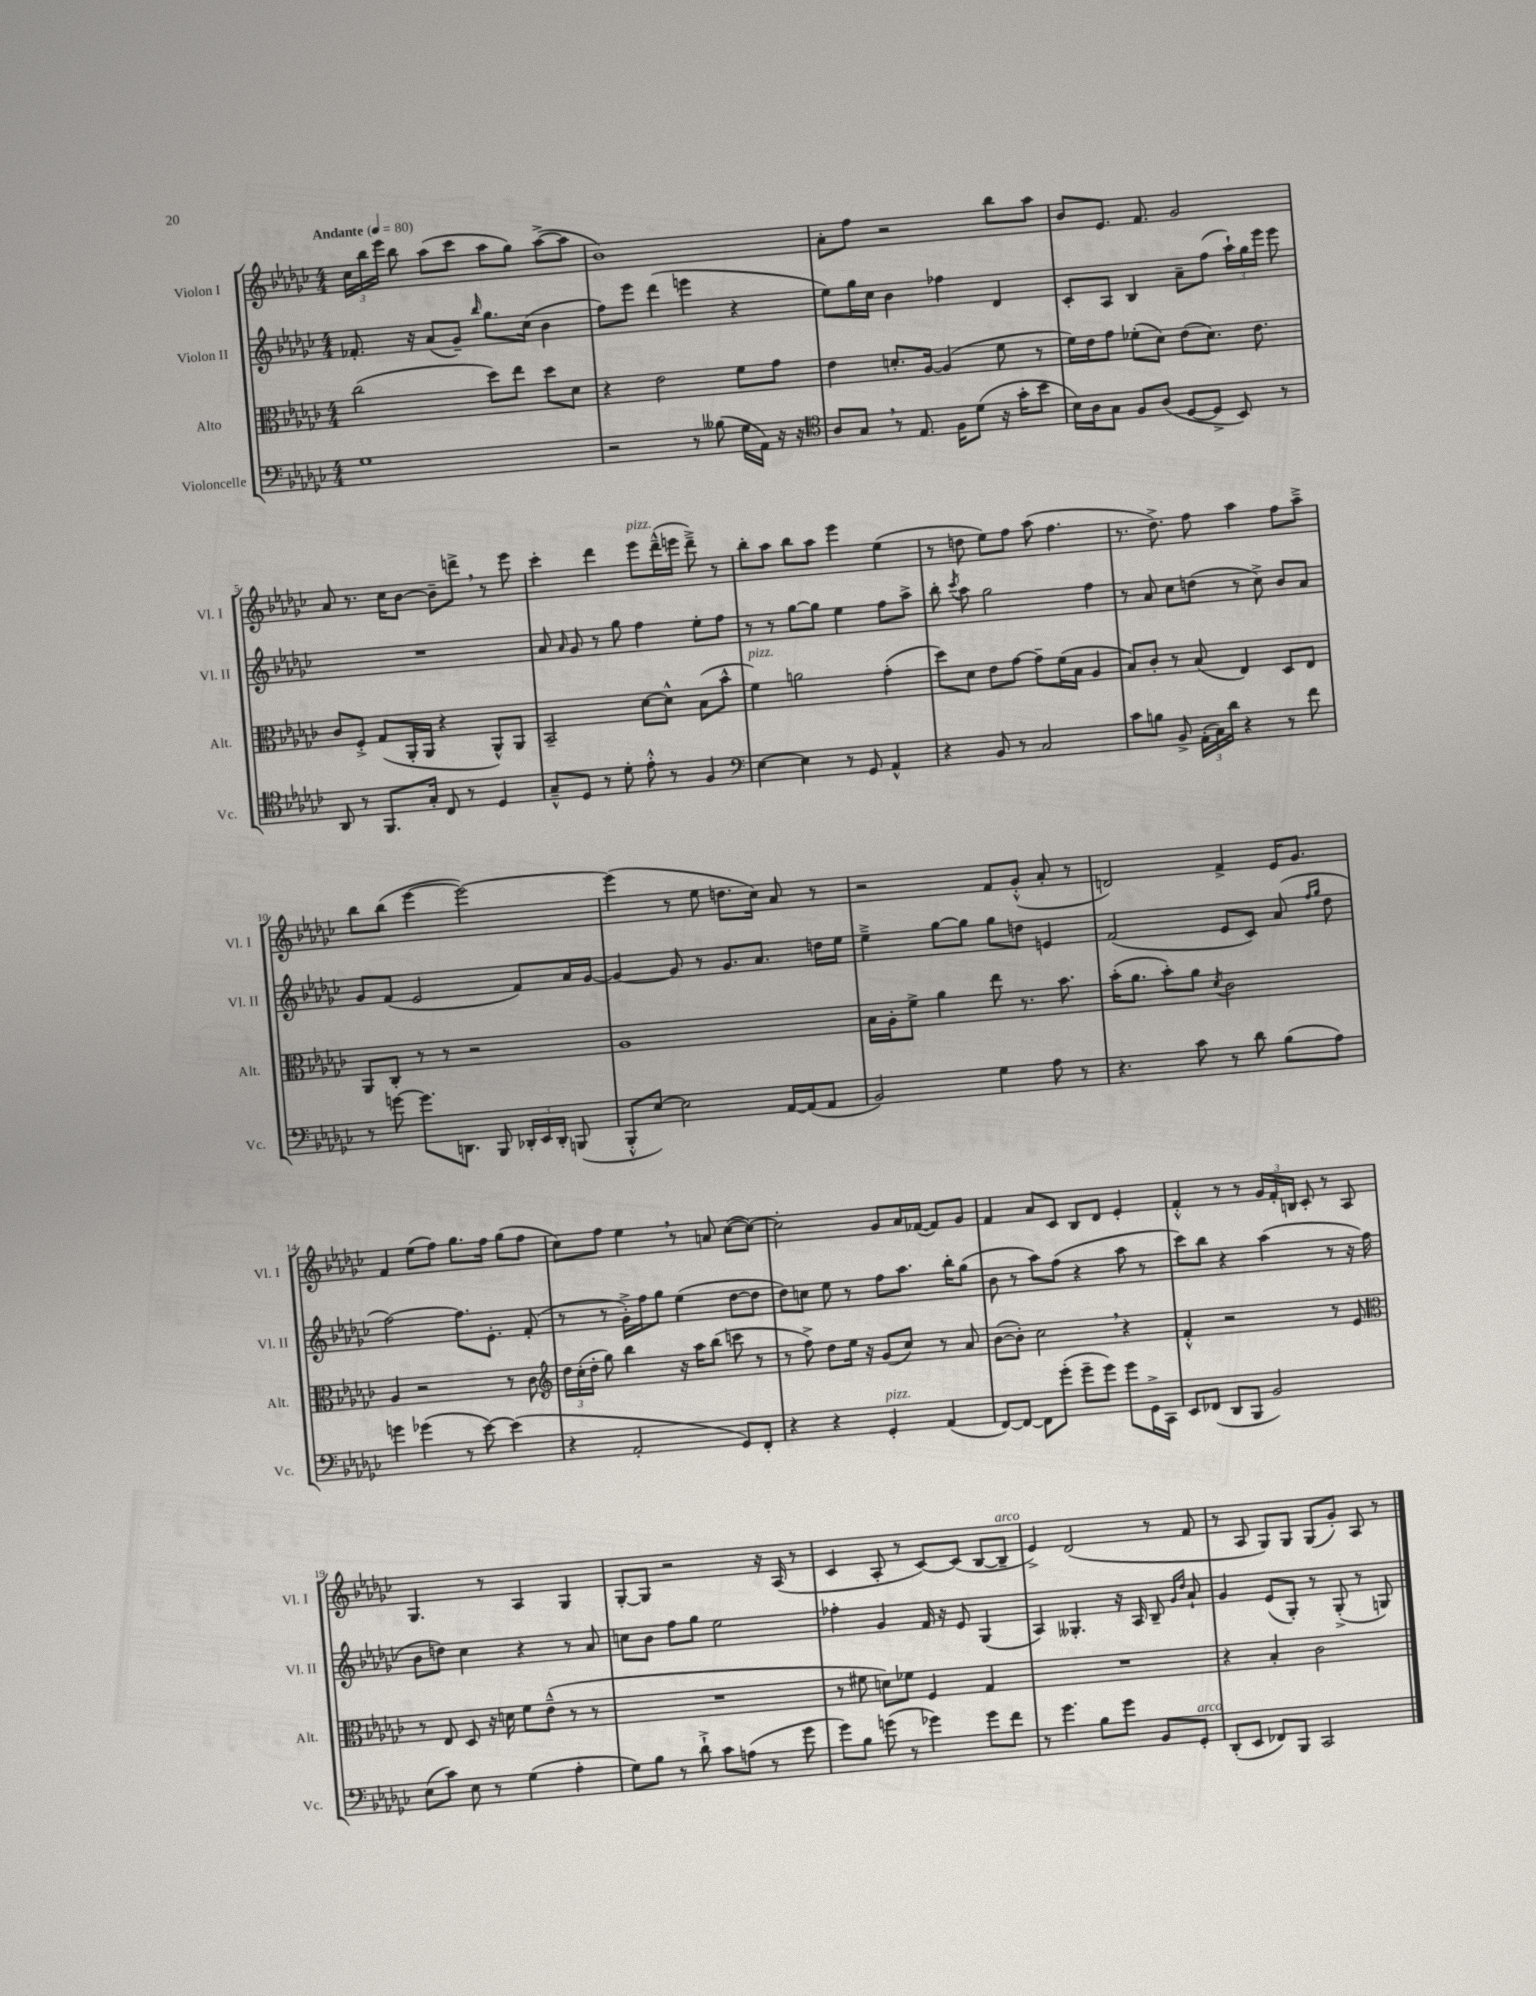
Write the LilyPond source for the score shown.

<<
\new StaffGroup <<
\new Staff = "s0" \with { instrumentName = "Violon I" shortInstrumentName = "Vl. I" } {
    \clef treble \key ges \major \numericTimeSignature \time 4/4 \tempo "Andante" 4 = 80
    \autoBeamOff \tuplet 3/2 { ces''16[ bes''16 ees'''16] } bes''8 aes''8[( ces'''8] aes''8[ ges''8]) aes''8[~->( aes''8] |
    bes'1) |
    aes'8[-. f''8] r2 bes''8[ aes''8] |
    bes'8[ ees'8.] f'8. ges'2 |
    aes'8 r8. ces''16[ bes'8]~ bes'8[-- d'''8]-> \breathe r8 ees'''8 |
    ces'''4-. des'''4 ees'''8[^\markup { \italic "pizz." } des'''16---^( e'''16] des'''8--->) r8 |
    bes''8[-. aes''8] bes''8[ aes''8] ees'''4 ees''4( |
    r8 d''8 ees''8[) f''8] aes''8( f''4. |
    r8. des''8.->) f''8 aes''4 f''8[ aes''8]---> |
    bes''8[ bes''8]( ees'''4~ ees'''2~) |
    ees'''4( r8 ees''8 d''8.[ ces''16]) aes'8 r8 |
    r2 f'8[ ges'8]-.-^( aes'8-. r8 |
    d'2) f'4-> ees'16[ ges'8.] |
    f'4 ees''8[( f''8]) ges''8.[ f''16] ges''8[( f''8] |
    ces''8[) f''8] ees''4 \breathe r8 a'8 ces''8[~( ces''8]~) |
    ces''2-. ges'8[ aes'16 fes'16]~( fes'8[) ges'8] |
    f'4 aes'8[ ces'8] bes8[ des'8] ees'4-. |
    f'4-.-^ r8 r8 \tuplet 3/2 { ges'16[ f'16-. b16] } ces'8-. r8 aes8 |
    ges4. r8 aes4 ges4 |
    ges8[~-. ges8] r2 r16 aes16( r8 |
    ces'4 aes8-. r8 ces'8[~) ces'8]( bes8[~ bes8]--^\markup { \italic "arco" } |
    ees'4->) des'2( r8 f'8 |
    r8 aes8 ges8[) ges8] ges8[( ges'8]-.) aes8 r8 \bar "|." |
}
\new Staff = "s1" \with { instrumentName = "Violon II" shortInstrumentName = "Vl. II" } {
    \clef treble \key ges \major \numericTimeSignature \time 4/4
    \autoBeamOff fes'8.-. r16 aes'8[( ges'8]--) \grace { bes''16 } ges''8.[ ces''16]( bes'4 |
    f''8[) ees'''8] des'''4( e'''4 r4 |
    ees''8[) ges''16 ces''16] bes'4 fes''4 des'4 |
    ces'8[-. aes8] bes4 aes'8[-- f''8]( \tuplet 3/2 { aes''16[-!) ges''16 ees'''16] } ees'''8 |
    R1 |
    aes'8 \grace { aes'16 } ges'8 r8 ges''8 f''4 ees''8[-. f''8] |
    r8 r8 ges''8[~ ges''8] ees''4 f''8[ aes''8]-> |
    bes''8-. \acciaccatura { ces'''8 } aes''8 ges''2 f''4 |
    r8 aes'8 ces''8[ d''8]( r8 ces''8->) bes'8[ aes'8] |
    ges'8[ f'8]( ees'2 f'8[) aes'16 ges'16]~ |
    ges'4~ ges'8 r8 ges'8.[ aes'8.] d''16[ ees''16] |
    ees''4---> ges''8[~ ges''8] ges''8[ d''8] e'4 |
    f'2( ees'8[ ces'8]) aes'8( \grace { f''16[ ges''16] } des''8 |
    f''2~) f''8.[ ees'8.]-. f'8-.( |
    r8 r8 ges'16[-.->) f''16 ges''8] ees''4( des''8[~ des''8] |
    des''8[) c''8] ees''8 r8 f''8[ aes''8.] bes''16[-. ges''8]( |
    bes'8 r8 aes''8[) f''8]( r4 aes''8 r8 |
    ces'''8[) bes''8] r4 aes''4( r8 r16 f''16 |
    bes'8[ d''8]) ces''4 r4 r8 aes'8 |
    c''8[ bes'8] f''8[ ges''8] ees''2 |
    fes''4-. ges'4 f'16 r16 ees'8 ges4( |
    aes4) geses4.-. r16 aes16 bes8-- \grace { ges'16[ des''16] } aes'8-! |
    ges'4 ees'8[( ges8]-.) r8 ges8-.->( r8 g8) \bar "|." |
}
\new Staff = "s2" \with { instrumentName = "Alto" shortInstrumentName = "Alt." } {
    \clef alto \key ges \major \numericTimeSignature \time 4/4
    \autoBeamOff ces''2( des''8[) ees''8] des''8[ des'8] |
    r4 ees'2 f'8[ ges'8] |
    ees'4 d'8.[-. aes16]~ aes4( f'8 r8 |
    f'16[) ees'16 ges'8] fes'8[-.( des'8]) ees'8[( des'8.]) ees'8. |
    ces'8[ f8]-.-> ges8[( aes,16-. aes,16] r4 aes,8[-^) aes,8] |
    bes,2-- des'8[~ des'8]-^ bes8[( bes'8]-^ |
    f'4^\markup { \italic "pizz." }) a'2 ges'4-.( |
    des''8[) des'8] ees'8[ ges'8]~ ges'8[-- f'16( bes16] aes4 |
    bes8[) ces'8]-. r8 bes8( ees4) des8[ ees8] |
    aes,8[ ces8]-. r8 r8 r2 |
    aes1 |
    bes16[ aes16-. f'8]-> aes'4 ees''8 r8. bes'8. |
    bes'16[-.( aes'8.] bes'8[-.) aes'8] \acciaccatura { des'8 } ces'2 |
    aes4 r2 r8 ces'8 |
    \clef treble \tuplet 3/2 { des''16[ ces''16-.( des''16]-. } ges''8) bes''4 r16 aes''16[ bes''8]( c'''8 r8 |
    r8 f''8->) des''8[ ees''16] r16 ges'8[( ces''8]) r8 aes'8 |
    bes'8[~( bes'8]-.) ces''2 \breathe r4 |
    f'4-.-^ r2 r8 ees'8 |
    \clef alto r8 ees8 des8 r16 d'16 f'8[ ees'8]---^( r8 r8 |
    R1 |
    r8 fis'8 d'8[) fes'8] f4 ges4 |
    R1 |
    r4 bes4-. ces'2 \bar "|." |
}
\new Staff = "s3" \with { instrumentName = "Violoncelle" shortInstrumentName = "Vc." } {
    \clef bass \key ges \major \numericTimeSignature \time 4/4
    \autoBeamOff ges1 |
    r2 r8 beses8( ges16[ aes,16]) r16 r16 |
    \clef tenor aes8[ ges8] \breathe r8 ees8. f16[ des'8]( r16 ges'16[-. bes'8] |
    bes16[) aes16 ges8] f8[ aes8]( des8[~ des8]-> bes,8) r8 |
    aes,8 r8 f,8.[ ges16]-. ces8 r8 des4 |
    ges8[---^ des8] r8 des'8-. ees'8-.-^ r8 f4 |
    \clef bass ees4~ ees4 r8 ges,8 aes,4-^ |
    r4 bes,8 r8 ces2 |
    ces'8[ b8] bes,8-> \tuplet 3/2 { aes,16[-.( ces16) des'16] } r4 r8 f'8 |
    r8 g'8~ g'8.[ d,8.] bes,,8 \tuplet 3/2 { des,16[-. ees,16 des,16]-. } b,,8( |
    bes,,8[-.-^ ees8]~) ees2 aes,16[~ aes,16( aes,8] |
    bes,2) ges4 aes8 r8 |
    r4. ces'8 r8 des'8 bes8[( aes8]) |
    g'4 ges'4( r8 ees'8~) ees'4( |
    r4 aes,2-. ges,8[) f,8]-. |
    r4 r4 ges,4-.^\markup { \italic "pizz." } aes,4( |
    f,8[~) f,8]~ f,8[ ges'8]-.( ges'8[-- ges'8]) ges'8[ ges,16-> ces,16] |
    ees,8[ fes,8]( des,8[ bes,,8] bes,2) |
    ees8[( ces'8]) ees8 r8 ges4( aes4-. |
    ges8[) bes8] r8 des'8-!-> ces'8[ a8]( r8 ges'8 |
    ges'8[) bes8] g'8( r8 ges'4) ges'8[ f'8] |
    r8 ges'4. bes8[ ges'8] bes,8[ ges,8]-.^\markup { \italic "arco" } |
    des,8[-.( ees,8] fes,8[) bes,,8] ces,2 \bar "|." |
}
>>
>>
